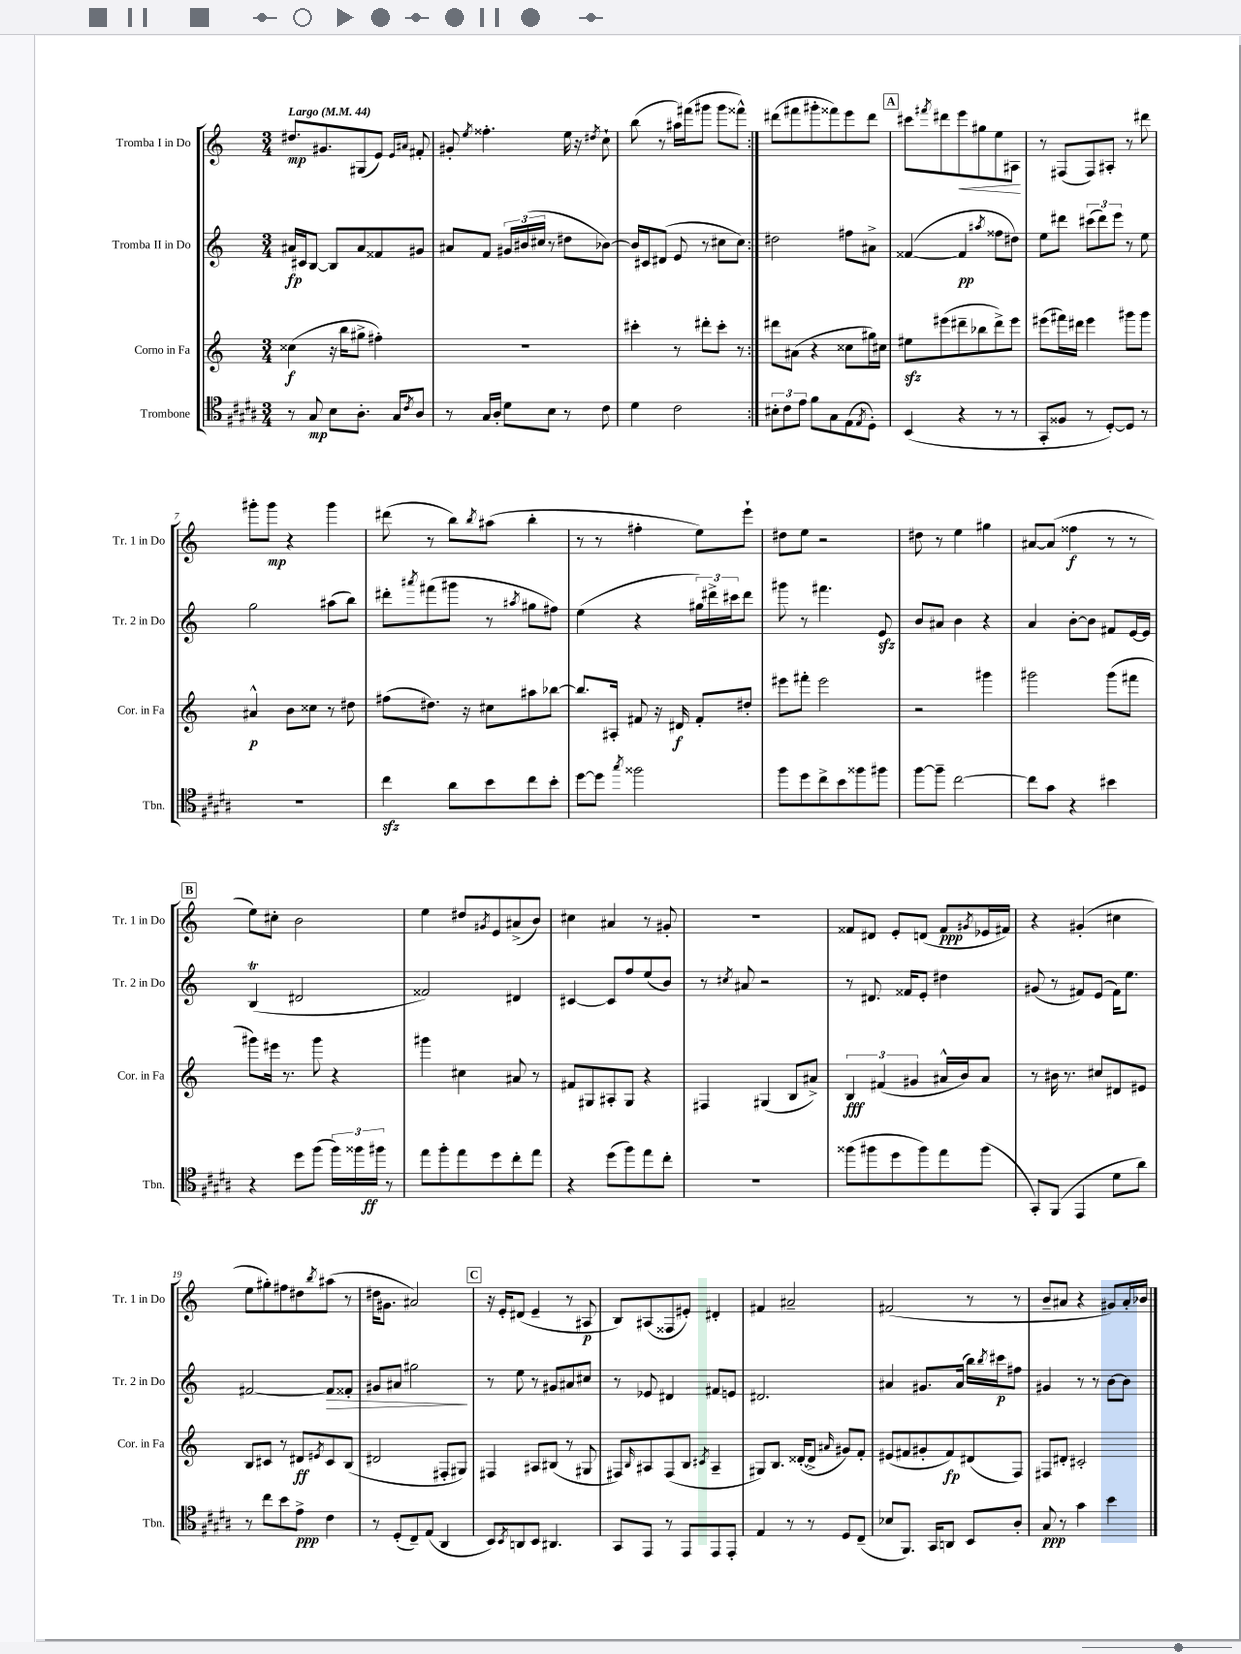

**kern	**kern	**kern	**kern
*staff4	*staff3	*staff2	*staff1
*clefC4	*clefG2	*clefG2	*clefG2
*k[f#c#g#d#a#]	*k[]	*k[]	*k[]
*M3/4	*M3/4	*M3/4	*M3/4
*MM44	*MM44	*MM44	*MM44
8r	(4cc##	16a#	8.dd#
.	.	16c#	.
8G#	.	[8B	.
.	.	.	8.g#
8B	16r	8B]	.
.	16bb	.	.
8.A#'	8gg#^	8a#	(8G#
.	4ff#')	8f##	8e)
16G#	.	.	.
.	.	.	16qqe
8qc#	.	.	16qqa#
8A#	.	8g#	8f#'
=	=	=	=
8r	2.r	8a#	8g#'
.	.	.	8qee
16G#	.	8f	4.ff##'
16A#'	.	.	.
8d#	.	24g#	.
.	.	(24b#	.
.	.	24cc#	.
8B	.	8r	.
8r	.	8dd#	16ee
.	.	.	16r
.	.	.	8qdd#
8c#	.	[8b-)	8cc`
=	=	=	=
4d#	4ccc#'	16b-]	(8bb
.	.	16c#	.
.	.	(8d#	8r
2c#	8r	8e	16aa#)
.	.	.	(16fff#
.	8ddd#'	8r	8ggg#
.	8ccc#'	8cc#	8ggg#
.	8r	8cc#)	8fff##^^)
=:|!	=:|!	=:|!	=:|!
12B#'	8ddd#	2dd#	(8ddd#
12c#	.	.	.
.	(8a#	.	8fff#
12e	.	.	.
8f#	4r	.	8ggg#'
8G#	.	.	8fff##)
(8E	8cc##	8ff#	8eee
8qE	.	.	.
8D#')	16gg#)	8a#^	8ddd#
.	16cc#	.	.
=	=	=	=
(4BB	8ee#	([4f##	8ccc#
.	.	.	8qfff#
.	(8eee#	.	8ddd#
4r	8ddd#~	4f##]	8eee
.	8bb-	.	8gg#
.	.	8qaa#	.
8r	8ddd#^)	8ff##	8ee
8r	8eee#	8dd#)	8A#
=	=	=	=
8GG#'	(8eee#	8ee	8r
8F##	16fff#)	8ddd#	(8F#
.	16ddd#	.	.
8r	4eee#	(12ccc#	8F#)
.	.	12ddd#)	.
[8D#')	.	.	8A#'
.	.	12eee	.
8D#]	8ggg#	8r	8r
8r	8ggg#	8ee	8ddd#
=	=	=	=
2.r	4a#^^	2gg	8ggg#'
.	.	.	8ggg#
.	8b	.	4r
.	8cc##	.	.
.	8r	(8aa#	4ggg#
.	8dd#	8bb)	.
=	=	=	=
4cc#	(8ff#	8ddd#'	(8ddd#
.	.	8qaaa#	.
.	8.dd#)	(8fff#	8r
8a#	.	8ggg#	8bb)
.	16r	.	.
.	.	.	8qbb
8b	8cc#	8r	(8aa#
.	.	8qaa#	.
8cc#	8aa#	8gg#	4bb'
8b'	[8bb-	8ff#)	.
=	=	=	=
[8dd#	8.bb-]	(4ee	8r
8dd#]	.	.	8r
.	16A#'	.	.
8qgg#	.	.	.
2ff##	8f#	4r	4ff#'
.	16r	.	.
.	16d#	.	.
.	8f#'	24gg#)	8ee)
.	.	24ddd#^	.
.	.	24ccc#	.
.	8dd#'	8ddd#	8eee`
=	=	=	=
8ff#	8eee#	8ggg#	8dd#
8dd#	8fff#'	8r	8ee
8cc#^	2eee#	4.fff#	2r
8b	.	.	.
8ff##	.	.	.
8ff#	.	8e	.
=	=	=	=
[8ff#	2r	8b	8dd#
8ff#~]	.	8a#	8r
[2cc#	.	4b	4ee
.	4ggg#	4r	4gg#
=	=	=	=
8cc#]	2ggg#	4a	[8a#
8g#	.	.	(8a#]
4r	.	[8b'	4ff##
.	.	8b]	.
4b#	(8ggg#	8f#	8r
.	8fff#	[16e	8r
.	.	16e]	.
=	=	=	=
4r	8ggg#)	(4B	8ee)
.	16eee#	.	8cc#'
.	8.r	.	.
8dd#	.	2d#	2b
(8ff#	8ggg#	.	.
24ff#)	4r	.	.
24ff##	.	.	.
24ff#	.	.	.
8r	.	.	.
=	=	=	=
8ee	4ggg#	2f##)	4ee
8ff#'	.	.	.
8ee	4cc#	.	8dd#
.	.	.	8qg#
8dd#	.	.	8e
8cc#'	8a#	4d#	(8a#^
8ee	8r	.	8b)
=	=	=	=
4r	8f#	[4c#	4cc#
.	8G#	.	.
(8dd#	8A#'	8c#]	4a#
8ff#)	8G#	8ff	.
8ee	4r	(8ee	8r
8cc#'	.	8b)	8g#'
=	=	=	=
2.r	4F#	8r	2.r
.	.	8qcc#	.
.	.	8a#	.
.	(4G#	2r	.
.	8B	.	.
.	8a#^)	.	.
=	=	=	=
(8ff##	6B	8r	8f##
8ff#	.	8.d#	8d#
.	(6f#	.	.
8dd#	.	.	8e'
.	.	16f##	.
.	6g#	.	.
8ff#)	.	8e'	(8d
8ee	16a#^^	4dd#	8f##
.	16b)	.	.
.	.	.	8qg#
(8ff#	8a#	.	16e-
.	.	.	16f#)
=	=	=	=
8GG#')	8r	(8g#	4r
(8FF#	16b#	8r	.
.	8.r	.	.
4EE	.	8f#)	(4g#'
.	8cc#	(8e	.
8d#	8d#	16f#)	4cc#
.	.	8.ee	.
8a#)	8e#	.	.
=	=	=	=
8r	8B	[2f#	8ee
8cc#	8c#	.	8gg#')
8b	8r	.	8ff#
8e^	8d#	.	8dd#
.	8qe#	.	8qbb
4c#	8c#	8f#]	(8aa#
.	(8B	8f##'	8r
=	=	=	=
8r	2d#	8g#	16dd#
.	.	.	8.g#
(8D#'	.	8a#	.
8C#~)	.	2gg#	2a#)
(8E	.	.	.
4AA#	8F#'	.	.
.	8G#)	.	.
=	=	=	=
8BB)	4F#	8r	16r
.	.	.	16e'
8qBB	.	.	.
8AA	.	8ee	(8d#
8BB	8A#	8r	4e~
4.AA#	(8B#	8g#	.
.	8r	8a#	8r
.	8G#	8cc#	8A#
=	=	=	=
8GG#	8F#)	8r	8B)
.	16qqB	.	.
8EE	8A#	8e-	(8A#
8r	(8F#	4d#	8F##
8EE	8B	.	8e#')
.	8qc#	.	.
8EE	4A#~	8f#	4d#'
8EE'	.	8e	.
=	=	=	=
4E	8G#)	2.d#	4f#
.	8.B	.	.
8r	.	.	2a#~
.	([16d##'	.	.
8r	8d##^]	.	.
.	16qqa#	.	.
8D#	8g#)	.	.
(8C#~	8f'	.	.
=	=	=	=
8B-	(8e#	4a#	(2f#
8.FF#)	8f#	.	.
.	8g#'	8.g#	.
16GG#	.	.	.
8AA	8f#)	.	.
.	.	(16a#	.
8BB	(8d#	16bb)	8r
.	.	8qbb	.
.	.	16ccc#	.
8A#'	8F)	8ff#	8r
=	=	=	=
8G#	8F#	4g#	8b~
8r	8d#'	.	8a#
4g#	2c#'	8r	4r
.	.	8r	.
4b	.	[8b	8g#)
.	.	8b]	16a#'
.	.	.	16b-
==	==	==	==
*-	*-	*-	*-
